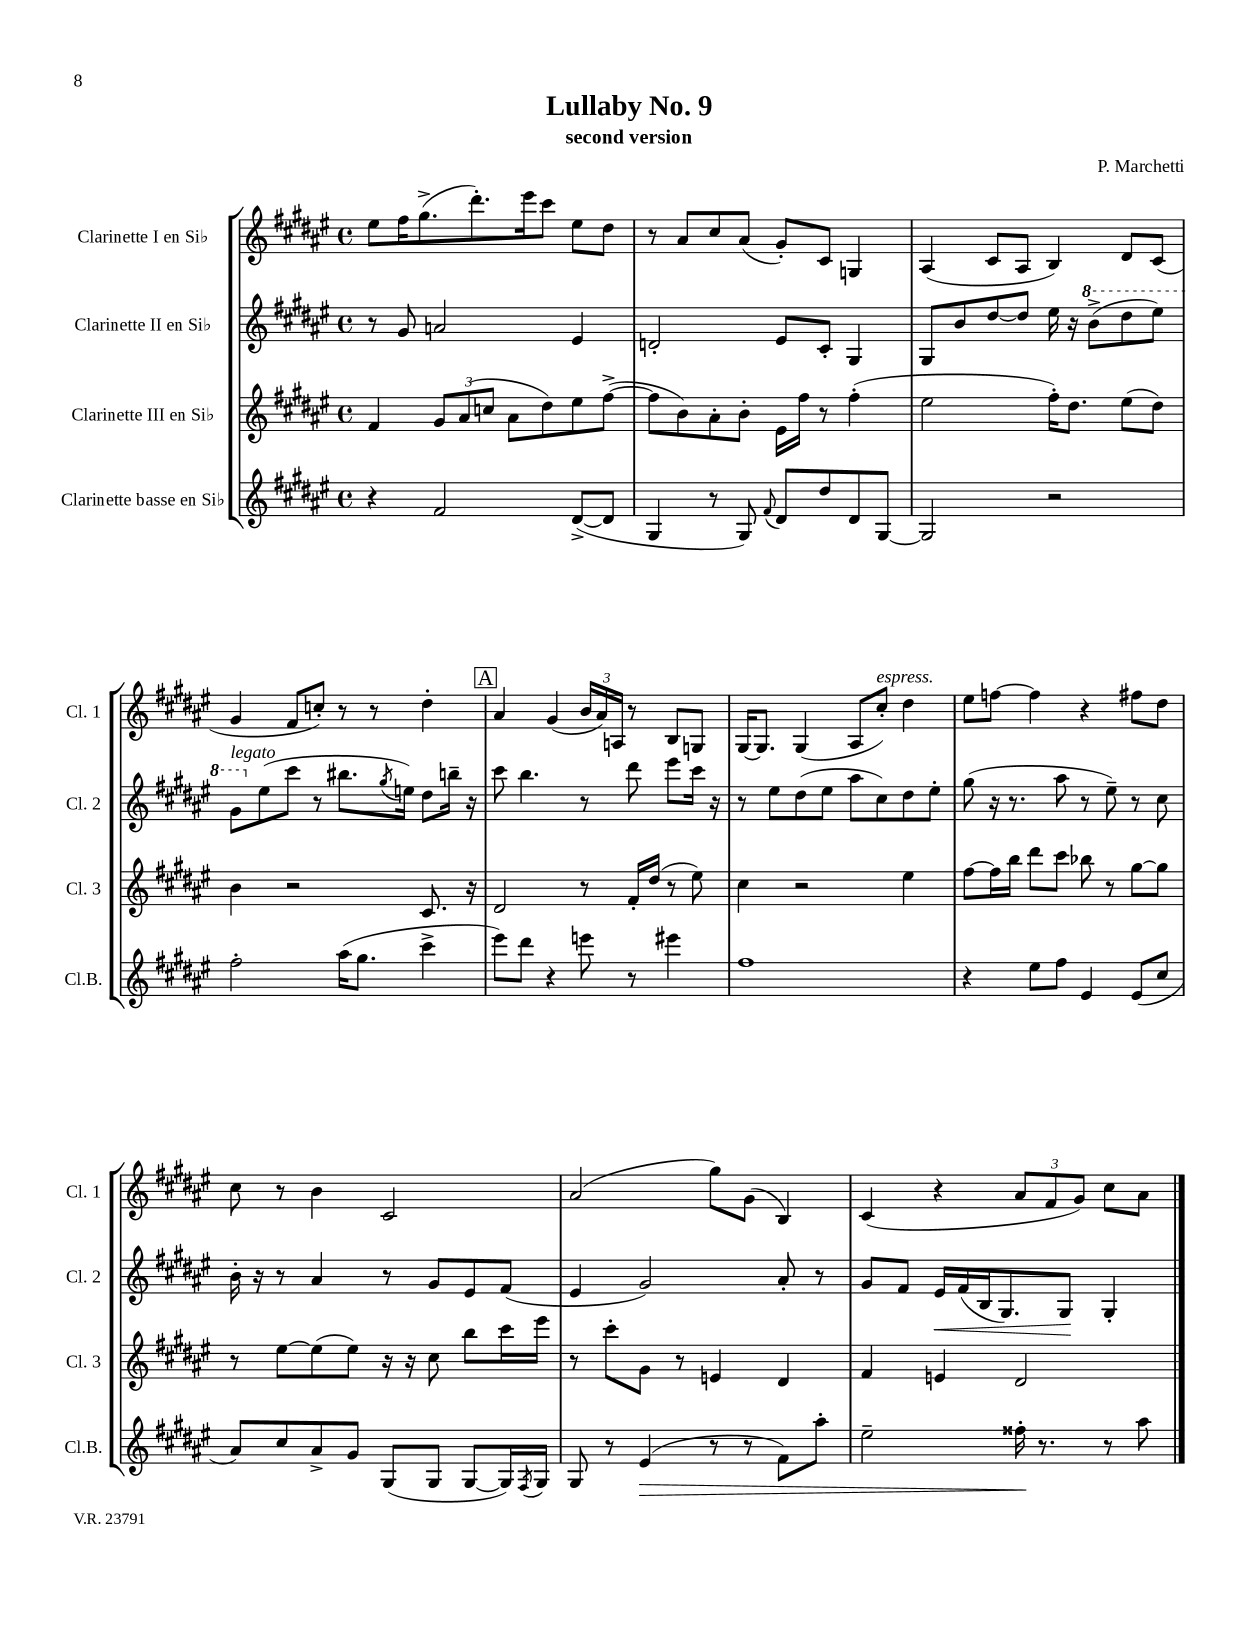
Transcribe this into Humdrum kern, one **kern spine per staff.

**kern	**kern	**kern	**kern
*staff4	*staff3	*staff2	*staff1
*clefG2	*clefG2	*clefG2	*clefG2
*k[f#c#g#d#a#e#]	*k[f#c#g#d#a#e#]	*k[f#c#g#d#a#e#]	*k[f#c#g#d#a#e#]
*M4/4	*M4/4	*M4/4	*M4/4
*met(c)	*met(c)	*met(c)	*met(c)
4r	4f#/	8r	8ee#\L
.	.	8g#/	16ff#\K
.	.	.	(8.gg#^\
2f#/	12g#/L	2a/	.
.	(12a#/	.	.
.	.	.	8.ddd#'\)
.	12cc/J	.	.
.	8a#\L	.	.
.	.	.	16eee#\k
.	8dd#\)	.	8ccc#\J
([8d#^/L	8ee#\	4e#/	8ee#\L
8d#/]J	([8ff#^\J	.	8dd#\J
=	=	=	=
4G#/	8ff#\]L	2d'/	8r
.	8b\)	.	8a#/L
8r	8a#'\	.	8cc#/
8G#/)	8b'\J	.	(8a#/J
8qqf#/	.	.	.
8d#/L	16e#\LL	8e#/L	8g#'/L)
.	16ff#\JJ	.	.
8dd#/	8r	8c#'/J	8c#/J
8d#/	(4ff#'\	4G#/	4G/
[8G#/J	.	.	.
=	=	=	=
2G#/]	2ee#\	8G#/L	(4A#/
.	.	8b/	.
.	.	[8dd#/	8c#/L
.	.	8dd#/]J	8A#/J
2r	16ff#'\LK)	16ee#\	4B/)
.	8.dd#\J	16r	.
.	.	(8bb^\L	.
.	(8ee#\L	8ddd#\	8d#/L
.	8dd#\J)	8eee#\J)	(8c#/J
=	=	=	=
2ff#'\	4b\	8gg#\L	4g#/
.	.	(8ee#\	.
.	2r	8ccc#\J	8f#/L
.	.	8r	8cc'/J)
(16aa#\LK	.	8.bb#\L	8r
8.gg#\J	.	.	.
.	.	.	8r
.	.	8qgg#/	.
.	.	16ee\Jk)	.
4ccc#^\	8.c#/	8dd#\L	4dd#'\
.	.	16bb~\Jk	.
.	16r	16r	.
=	=	=	=
8eee#\L)	2d#/	8ccc#\	4a#/
8ddd#\J	.	4.bb\	.
4r	.	.	(4g#/
8eee\	8r	8r	24b/LL
.	.	.	24a#/)
.	.	.	24A/JJ
8r	16f#'/LL	8ddd#\	8r
.	(16dd#/JJ	.	.
4eee#\	8r	8eee#\L	8B/L
.	8ee#\)	16ccc#\Jk	8G/J
.	.	16r	.
=	=	=	=
1ff#	4cc#\	8r	[16G#/LK
.	.	.	8.G#/]J
.	.	8ee#\L	.
.	2r	(8dd#\	(4G#/
.	.	8ee#\J	.
.	.	8aa#\L	8A#/L
.	.	8cc#\)	8cc#'/J)
.	4ee#\	8dd#\	4dd#\
.	.	8ee#'\J	.
=	=	=	=
4r	[8ff#\L	(8gg#\	8ee#\L
.	16ff#\]L	16r	[8ff\J
.	16bb\JJ	8.r	.
8ee#\L	8ddd#\L	.	4ff\]
8ff#\J	8ccc#\J	8aa#\	.
4e#/	8bb-\	8r	4r
.	8r	8ee#~\)	.
(8e#/L	[8gg#\L	8r	8ff#\L
8cc#/J	8gg#\]J	8cc#\	8dd#\J
=	=	=	=
8a#/L)	8r	16b'\	8cc#\
.	.	16r	.
8cc#/	[8ee#\L	8r	8r
8a#^/	(8ee#\]	4a#/	4b\
8g#/J	8ee#\J)	.	.
(8G#/L	16r	8r	2c#/
.	16r	.	.
8G#/J	8cc#\	8g#/L	.
[8G#/L	8bb\L	8e#/	.
16G#/]L)	16ccc#\L	(8f#/J	.
8qF#/	.	.	.
16G#/JJ	16eee#\JJ	.	.
=	=	=	=
8G#/	8r	4e#/	(2a#/
8r	8ccc#'\L	.	.
(4e#/	8g#\J	2g#/)	.
.	8r	.	.
8r	4e/	.	8gg#\L)
8r	.	.	(8g#\J
8f#\L)	4d#/	8a#'/	4B/)
8aa#'\J	.	8r	.
=	=	=	=
2ee#~\	4f#/	8g#/L	(4c#/
.	.	8f#/J	.
.	4e/	16e#/LL	4r
.	.	(16f#/	.
.	.	16B/J	.
.	.	8.G#/)	.
16ff##'\	2d#/	.	12a#/L
8.r	.	.	.
.	.	.	12f#/
.	.	8G#/J	.
.	.	.	12g#/J)
8r	.	4G#'/	8cc#\L
8aa#\	.	.	8a#\J
==	==	==	==
*-	*-	*-	*-
